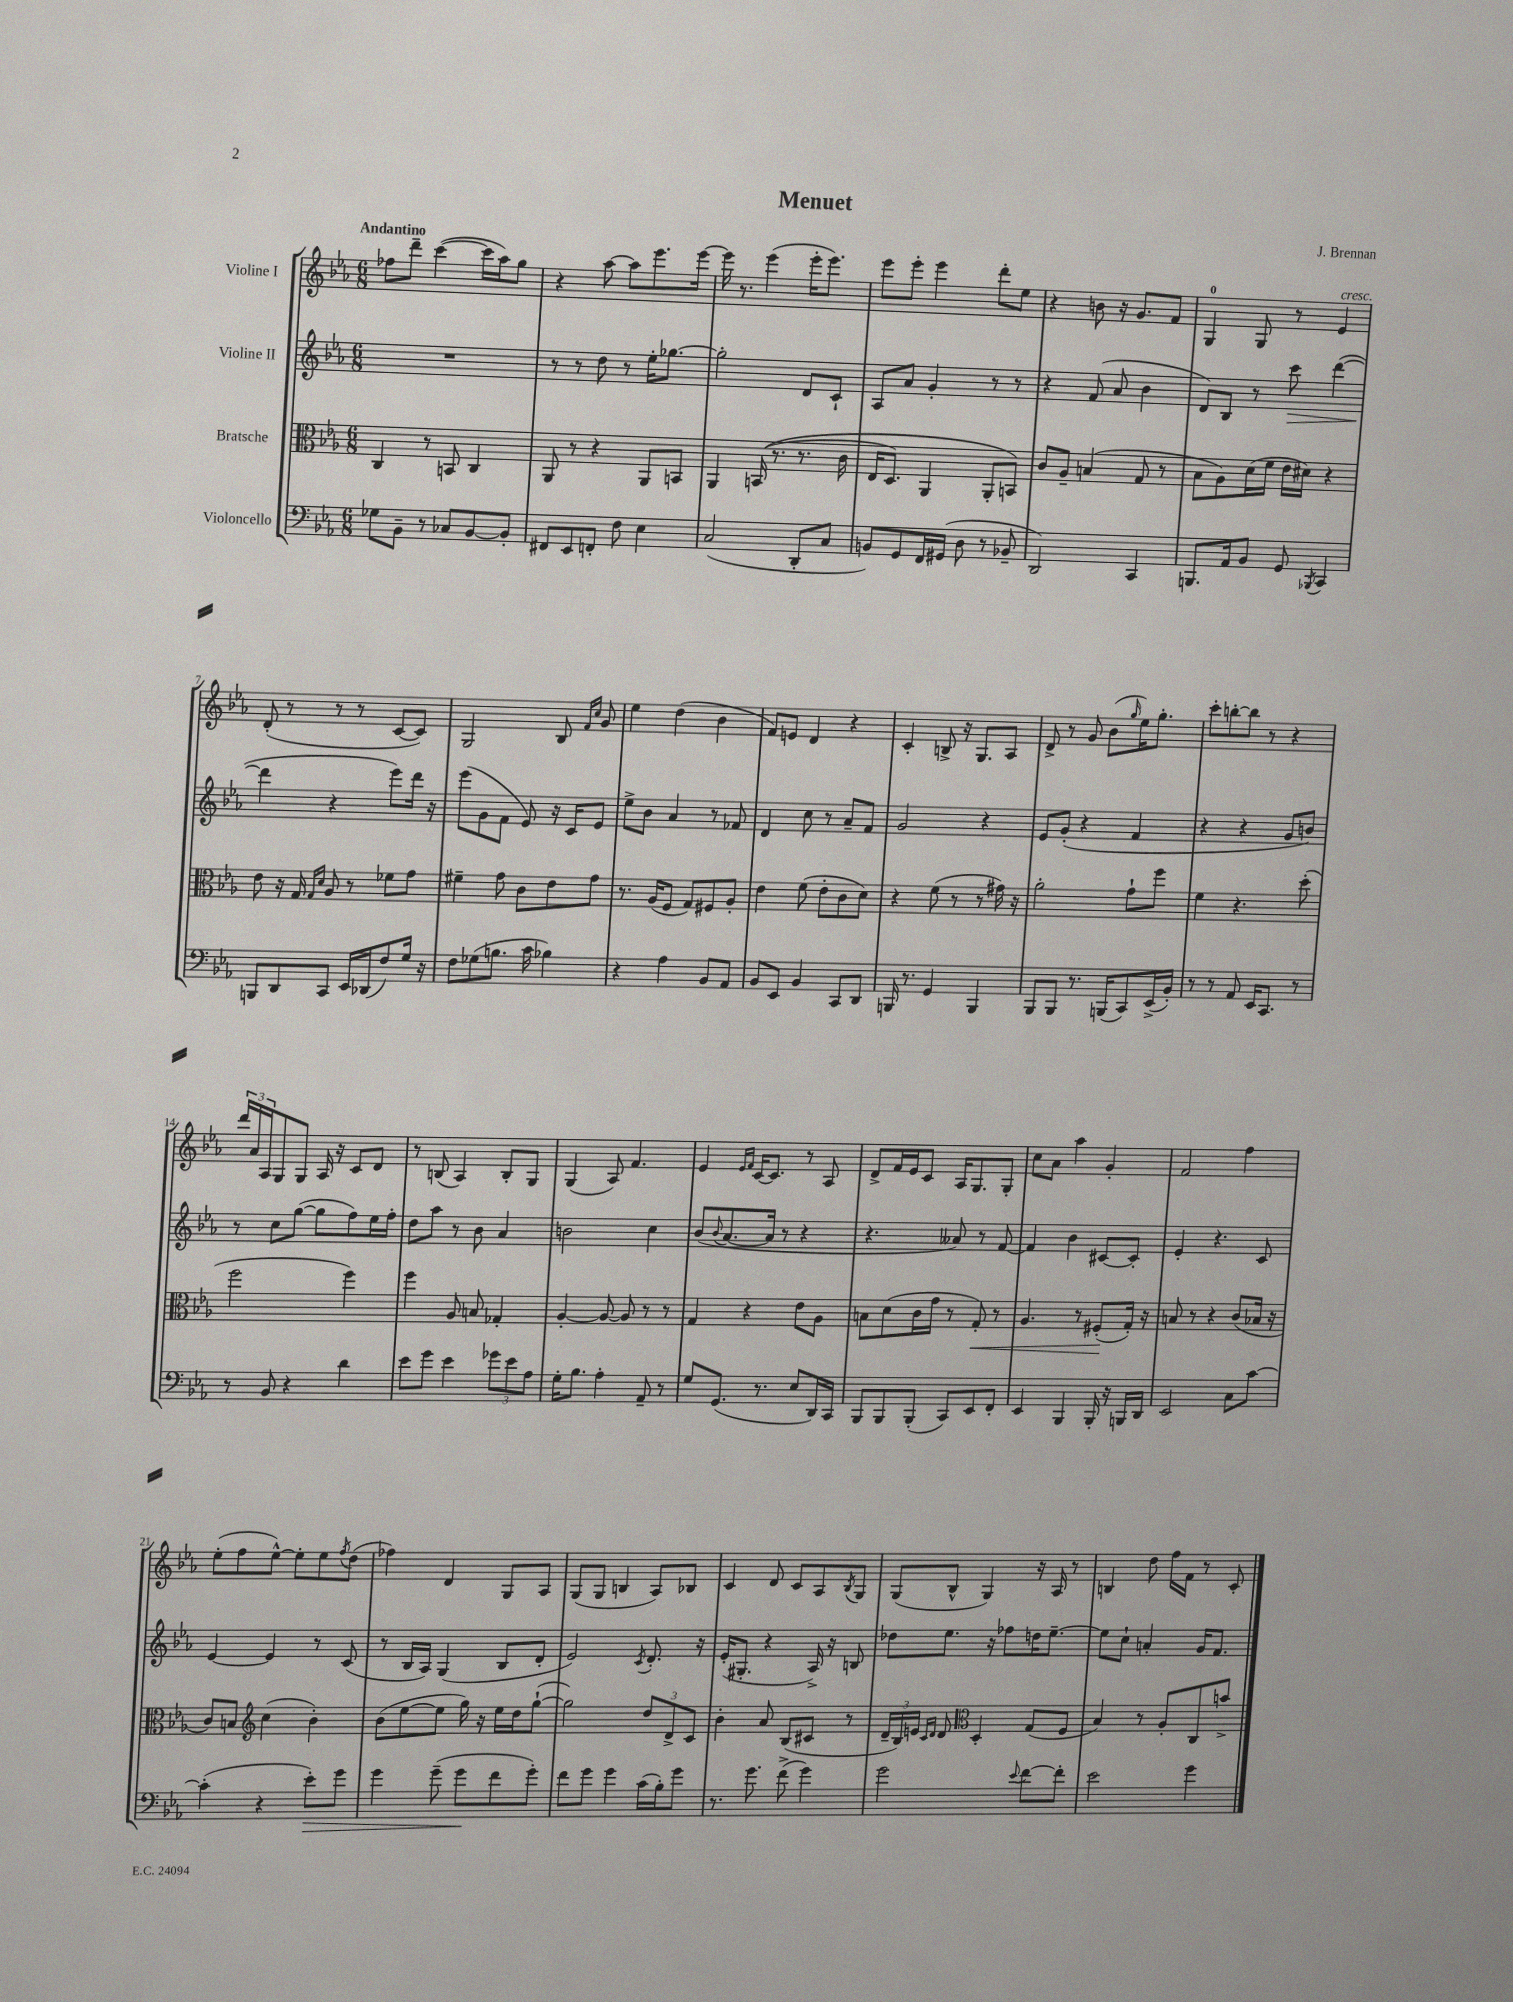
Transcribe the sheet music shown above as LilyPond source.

\header { title = "Menuet" composer = "J. Brennan" }
<<
\new StaffGroup <<
\new Staff = "s0" \with { instrumentName = "Violine I" } {
    \clef treble \key ees \major \numericTimeSignature \time 6/8 \tempo "Andantino"
    fes''8 d'''8-- c'''4~( c'''16 aes''16) g''8 |
    r4 aes''8~ aes''8 ees'''8. ees'''16~ |
    ees'''16 r8. ees'''4( ees'''16-. ees'''8.) |
    ees'''8 ees'''8-. ees'''4 d'''8-. ees''8 |
    r4 b'8 r16 g'8. f'8 |
    g4-0 g8 r8 ees'4^\markup { \italic "cresc." } |
    d'8-.( r8 r8 r8 c'8~ c'8) |
    g2 bes8 \grace { f'16 c''16 } g'8 |
    ees''4 d''4( bes'4 |
    f'8) e'8 d'4 r4 |
    c'4-. b8-> r16 g8. aes8 |
    d'8-> r8 g'8 bes'8( \grace { g''16 } ees''16) g''8.-. |
    c'''8-. b''8~-. b''8 r8 r4 |
    \tuplet 3/2 { d'''16 aes'16 aes16 } g8 g8 aes16 r16 c'8 d'8 |
    r8 b8( aes4) b8-. g8 |
    g4( aes8) f'4. |
    ees'4 \grace { ees'16 f'16 } c'16~ c'8. r8 aes8 |
    d'8-> f'16 ees'16 c'8 aes16 g8. g8-. |
    c''8 aes'8 aes''4 g'4-. |
    f'2 f''4 |
    ees''8-.( f''8 ees''8~-^) ees''8-. ees''8 \acciaccatura { f''8 } d''8( |
    fes''4) d'4 g8 aes8 |
    g8( g8 b4 aes8) bes8 |
    c'4 d'8 c'8 aes8 \acciaccatura { bes8 } g8 |
    g8( bes8-^ g4) r16 aes16 r8 |
    b4 d''8 f''16 f'16 r8 c'8-. \bar "|." |
}
\new Staff = "s1" \with { instrumentName = "Violine II" } {
    \clef treble \key ees \major \numericTimeSignature \time 6/8
    R2. |
    r8 r8 d''8 r8 ees''16-. ges''8.~ |
    ges''2-. d'8 c'8-! |
    aes8 aes'8 g'4-. r8 r8 |
    r4 f'8( aes'8 bes'4 |
    d'8) bes8 r8 c'''8\> d'''4~( |
    d'''4\! r4 ees'''8) d'''16 r16 |
    ees'''8( g'8 f'8 ees'8) r16 c'16 ees'8 |
    ees''8-> bes'8 aes'4 r8 fes'8 |
    d'4 c''8 r8 aes'8-- f'8 |
    g'2 r4 |
    ees'8 g'8-.( r4 f'4 |
    r4 r4 g'8 b'8) |
    r8 c''8 g''8~( g''8 f''8) ees''16 f''16-. |
    d''8 aes''8 r8 bes'8 aes'4 |
    b'2 c''4 |
    bes'8( \appoggiatura { bes'8 } aes'8.~ aes'16 r8 r4 |
    r4. aeses'8) r8 f'8~ |
    f'4 bes'4 cis'8~ cis'8-. |
    ees'4-. r4. c'8 |
    ees'4~ ees'4 r8 c'8( |
    r8 bes16 aes16) g4( bes8 d'8-. |
    ees'2) \acciaccatura { c'8 } d'8.-. r16 |
    ees'16-.( gis8.-. r4 aes16->) r16 b8 |
    des''8 ees''8. r16 fes''8 d''16 ees''8.~-- |
    ees''8 c''8-! a'4-. g'16 f'8. \bar "|." |
}
\new Staff = "s2" \with { instrumentName = "Bratsche" } {
    \clef alto \key ees \major \numericTimeSignature \time 6/8
    c4 r8 b,8 c4 |
    aes,8 r8 r4 aes,8 b,8 |
    aes,4 b,16(\( r8. r8. c'16 |
    ees16 d8.) aes,4 aes,8-. b,8\) |
    c'8 aes8-- b4( g8 r8 |
    bes8 aes8) d'16( f'16 ees'16 dis'16) r4 |
    ees'8 r16 g16 \grace { g16 d'16 } aes8 r8 fes'8 g'8 |
    fis'4-- g'8 c'8 ees'8 g'8 |
    r8. aes16( f8 g8) fis8 aes8-. |
    ees'4 f'8( ees'8-. c'8 d'8) |
    r4 f'8( r8 r8 gis'16) r16 |
    aes'2-. g'8-! f''8 |
    f'4 r4. d''8-.( |
    f''2 f''4) |
    f''4 aes8 b8 ges4-. |
    aes4~-. aes8~ aes8 r8 r8 |
    g4 r4 ees'8 aes8 |
    b8 d'8( c'16 g'16 r8 g8-.\<) r8 |
    aes4. r8 fis8-.\!( g16-.) r16 |
    b8 r8 r4 c'8( bes16 r16 |
    c'8) b8 \clef treble c''4( bes'4-.) |
    bes'8( ees''8~ ees''8 g''16) r16 ees''16 d''16 g''8~-!( |
    g''2) \tuplet 3/2 { d''8 d'8-> c'8 } |
    bes'4-. aes'8 bes8( cis'8 r8 |
    \tuplet 3/2 { d'16-- bes16) e'16 } \grace { c'16 d'16 } d'8 \clef alto d4-. g8( f8 |
    bes4) r8 aes8-. c8 b'8-> \bar "|." |
}
\new Staff = "s3" \with { instrumentName = "Violoncello" } {
    \clef bass \key ees \major \numericTimeSignature \time 6/8
    ges8 bes,8-- r8 ces8 bes,8~ bes,8-. |
    fis,8 ees,8 f,8-. f8 ees4 |
    c2( d,8-. c8 |
    b,8) g,8 f,16 gis,16( d8 r8 bes,8-- |
    d,2) c,4 |
    b,,8. aes,16 bes,8 g,8 \acciaccatura { bes,,8 } c,4 |
    b,,8 d,8 c,8 ees,16 des,16( f8) g16 r16 |
    f8 ges8( b8. c'16 bes4) |
    r4 aes4 bes,8 aes,8 |
    bes,8 ees,8 bes,4 c,8 d,8 |
    b,,16 r8. g,4 b,,4 |
    bes,,8 bes,,8 r8. b,,16( c,8) ees,16->( bes,16-.) |
    r8 r8 aes,8 ees,16 c,8. r8 |
    r8 bes,8 r4 d'4 |
    ees'8 g'8 ees'4 \tuplet 3/2 { ges'8 ees'8 aes8 } |
    g16-. bes8. aes4-. aes,8-- r8 |
    g8 g,8.( r8. ees8 d,16) c,16 |
    bes,,8 bes,,8 bes,,8-.( c,8) ees,8 f,8-. |
    ees,4 bes,,4 bes,,16-. r16 b,,16 d,16 |
    ees,2 c8 c'8~ |
    c'4-.( r4 ees'8-.\>) g'8 |
    g'4 g'8--( g'8\! f'8 g'8-.) |
    f'8 g'8 g'4 c'16( bes16-.) g'8 |
    r8. g'8. f'8->( g'4) |
    g'2 \appoggiatura { ees'8 } f'8~ f'8-. |
    ees'2 g'4 \bar "|." |
}
>>
>>
